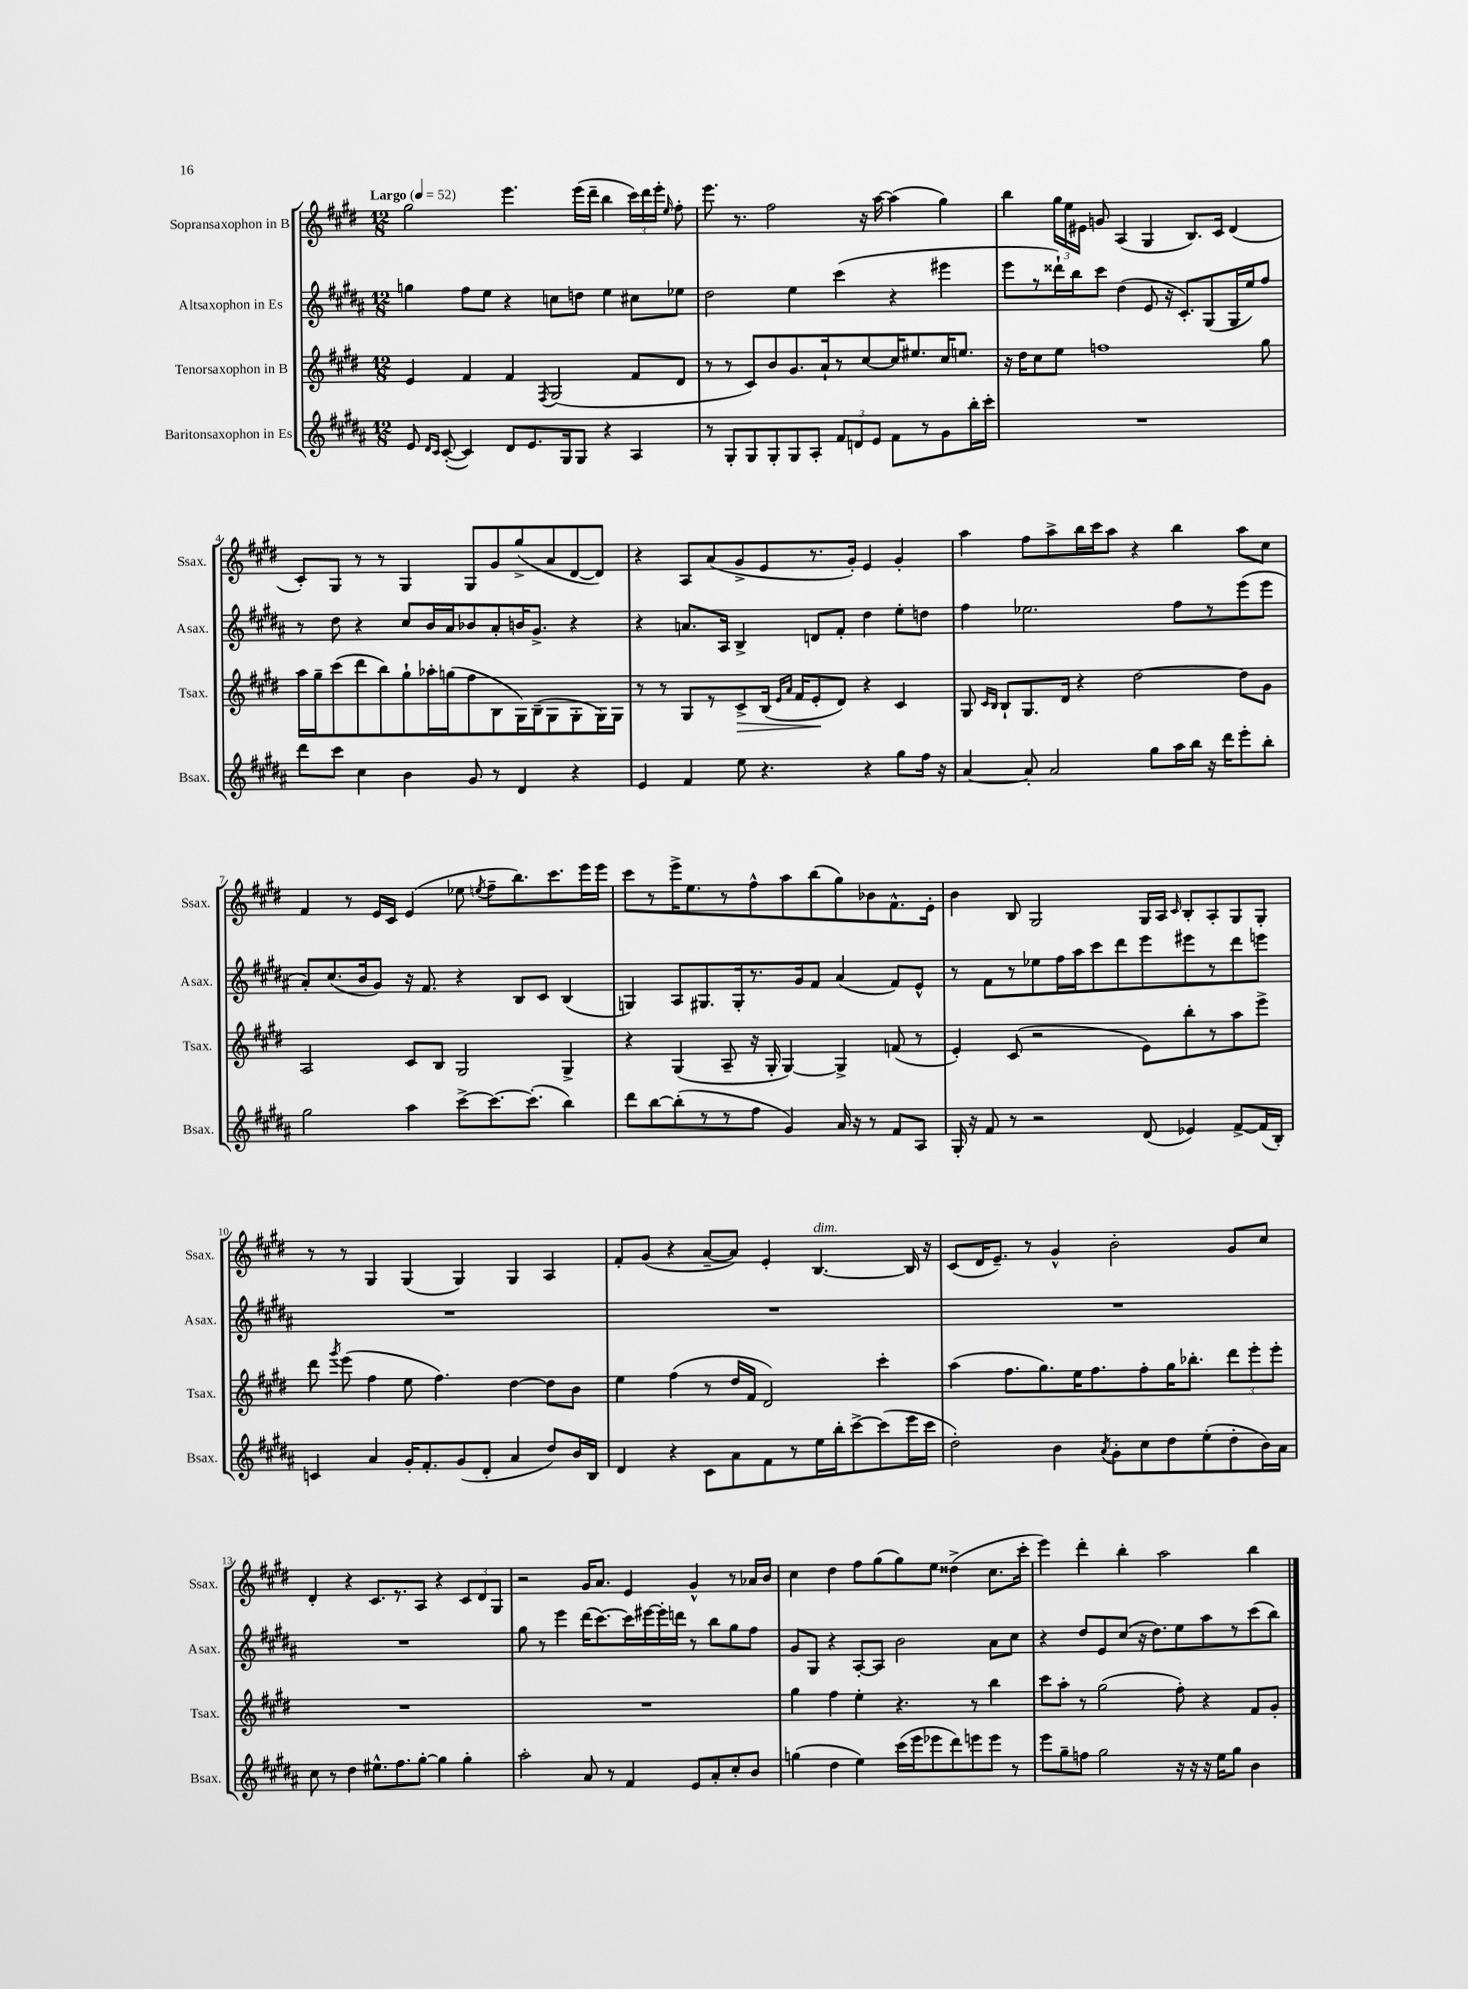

**kern	**kern	**dynam	**kern	**kern
*part4	*part3	*part3	*part2	*part1
*staff4	*staff3	*staff3	*staff2	*staff1
*I"Baritonsaxophon in Es	*I"Tenorsaxophon in B	*	*I"Altsaxophon in Es	*I"Sopransaxophon in B
*I'Bsax.	*I'Tsax.	*	*I'Asax.	*I'Ssax.
*clefG2	*clefG2	*	*clefG2	*clefG2
*k[f#c#g#d#a#]	*k[f#c#g#d#]	*	*k[f#c#g#d#a#]	*k[f#c#g#d#]
*M12/8	*M12/8	*	*M12/8	*M12/8
*MM52	*MM52	*	*MM52	*MM52
=1	=1	=1	=1	=1
!	!	!	!	!LO:TX:a:B:t=Largo
8e/	4e/	.	4ggn\	2gg#\
16qqd#/LL	.	.	.	.
16qqc#/JJ	.	.	.	.
([8c#'/	.	.	.	.
4c#/])	4f#/	.	8ff#\L	.
.	.	.	8ee\J	.
8d#/L	4f#/	.	4r	4.eee\
8.e/	.	.	.	.
.	8qF#/	.	.	.
.	(2G#/	.	8ccn\L	.
16G#/k	.	.	.	.
8G#/J	.	.	8ddn\J	(16eee\LL
.	.	.	.	16ddd#~\JJ
4r	.	.	4ee\	4bb\
4A#/	8f#/L	.	8cc#X\L	24ccc#\LL)
.	.	.	.	24ddd#\
.	.	.	.	24eee'\JJ
.	.	.	.	16qqee/
.	8d#/J	.	8ee-X\J	8ff#'\
=2	=2	=2	=2	=2
8r	8r	.	2dd#\	8.eee\
8G#'/L	8r	.	.	.
.	.	.	.	8.r
8G#/	8c#/L)	.	.	.
8G#'/	8b/	.	.	2ff#\
8G#/	8.g#/	.	4ee\	.
8A#'/J	.	.	.	.
.	16a`/k	.	.	.
12f#/L	8r	.	(4ccc#\	.
12dn/	.	.	.	.
.	[8cc#/	.	.	16r
12e/J	.	.	.	.
.	.	.	.	[16aa\
8f#\L	16cc#/K]	.	4r	(4aa\]
.	8.ee#X/	.	.	.
8r	.	.	.	.
8g#\	16cc#/K	.	4eee#X\	4gg#\)
.	8.een/J	.	.	.
16bb'\L	.	.	.	.
16ccc#'\JJ	.	.	.	.
=3	=3	=3	=3	=3
1.r	16r	.	8eee\L	4bb\
.	16dd#\KL	.	.	.
.	8cc#\	.	8r	.
.	8ee\J	.	16ddd##X`\L)	24gg#\LL
.	.	.	.	24ee\
.	.	.	16bb\J	.
.	.	.	.	24e#X\JJ
.	1ffn	.	8ccc#\J	8gn/
.	.	.	(4dd#\	(4A/
.	.	.	8e/	4G#/
.	.	.	16r	.
.	.	.	8.c#'/L)	.
.	.	.	.	8.B/L)
.	.	.	(8G#/	.
.	.	.	.	16c#/Jk
.	.	.	16G#/L	(4d#/
.	.	.	16ee/J)	.
.	8gg#\	.	8ff#/J	.
!!LO:LB:g=z
=4	=4	=4	=4	=4
8ddd#\L	16aa\LL	.	8r	8c#'/L)
.	16gg#~\J	.	.	.
8ccc#\J	(8ccc#\	.	8dd#\	8G#/J
4cc#\	8ddd#\	.	4r	8r
.	8bb\)	.	.	8r
4b\	8gg#`\	.	8cc#/L	4G#/
.	16aa-X'\L	.	16b/L	.
.	(16ggn\J	.	16a#/J	.
8g#/	8ff#\	.	8b-X/	8G#/L
8r	8B\	.	8a#'/	8g#/
4d#/	16G#\L)	.	16bn/K	(8gg#^/
.	(16B~\J	.	8.g#^/J	.
.	8G#\	.	.	8a/
4r	8G#'\	.	4r	[8d#/
.	16G#\L)	.	.	8d#/J])
.	16G#\JJ	.	.	.
=5	=5	=5	=5	=5
4e/	8r	.	4r	4r
.	8r	.	.	.
4f#/	8G#/L	.	8.an/L	8A/L
.	8r	.	.	(8a/
.	.	.	16A#/Jk	.
!	!	!LO:HP:b	!	!
8ee\	8c#^/	>	4B^/	8g#^/
4.r	(16B/Jk	.	.	8e/
.	16qqe/LL	.	.	.
.	16qqa/JJ	.	.	.
.	16f#/KL	.	.	.
.	8e'/	.	8dn/L	8.r
.	8d#/J)	]	8f#'/J	.
.	.	.	.	16g#'/Jk)
4r	4r	.	4dd#\	4e/
8gg#\L	4c#/	.	8ee'\L	4g#'/
16ff#\Jk	.	.	8ddn\J	.
16r	.	.	.	.
=6	=6	=6	=6	=6
[4a#/	8G#/	.	4ff#\	4aa\
.	16qqc#/LL	.	.	.
.	16qqB/JJ	.	.	.
.	8B`/L	.	.	.
8a#'/]	8.G#/	.	2.ee-X\	8ff#\L
2a#/	.	.	.	8aa^\
.	16d#/Jk	.	.	.
.	4r	.	.	16bb\L
.	.	.	.	16ccc#\J
.	.	.	.	8aa\J
.	[2dd#\	.	.	4r
8gg#\L	.	.	.	.
16aa#\L	.	.	8ff#\L	4bb\
16bb\JJ	.	.	.	.
16r	.	.	8r	.
16ddd#\KL	.	.	.	.
8eee'\	8dd#\L]	.	(8eee\	8aa\L
8bb'\J	8g#\J	.	8eee\J	8cc#\J
!!LO:LB:g=z
=7	=7	=7	=7	=7
2gg#\	2A/	.	8a#'/L)	4f#/
.	.	.	(8.cc#/	.
.	.	.	.	8r
.	.	.	16b/k	.
.	.	.	8g#/J)	16e/LL
.	.	.	.	16c#/JJ
4aa#\	8c#/L	.	16r	(4e/
.	.	.	8.f#/	.
.	8B/J	.	.	.
[8ccc#^\L	2G#/	.	4r	8ee-X\
.	.	.	.	8qeen/
8.ccc#\_	.	.	.	8ff#~\L
.	.	.	8B/L	8.bb\)
(8.ccc#'\J]	.	.	.	.
.	.	.	8c#/J	.
.	.	.	.	8.ccc#\
4bb\)	4G#^/	.	(4B/	.
.	.	.	.	16eee\L
.	.	.	.	16eee\JJ
=8	=8	=8	=8	=8
8ddd#\L	4r	.	4Gn/)	8ccc#\L
[8bb\	.	.	.	8r
(8bb'\]	(4G#/	.	8A#/L	16eee^\K
.	.	.	.	8.ee\
8r	.	.	8.G#X/	.
8r	8A~/	.	.	8r
.	.	.	16G#'/k	.
8ff#\J	16r	.	8.r	8ff#^^\
.	16G#'/	.	.	.
4g#/)	[4G#/)	.	.	8aa\
.	.	.	16g#/k	.
.	.	.	8f#/J	(8bb\
16a#/	4G#^/]	.	(4a#/	8gg#\)
16r	.	.	.	.
8r	.	.	.	8b-X\
8f#/L	(8fn/	.	8f#/L)	8.f#^^\
8A#/J	8r	.	8e^^/J	.
.	.	.	.	16e'\Jk
=9	=9	=9	=9	=9
16G#'/	4e'/)	.	8r	4b\
16r	.	.	.	.
8f#/	.	.	8f#\L	.
8r	(8c#/	.	8r	8B/
2r	2r	.	8ee-X\	2G#/
.	.	.	16ff#\L	.
.	.	.	16aa#\J	.
.	.	.	8ccc#\	.
.	.	.	8ddd#\	.
(8d#/	8e\L)	.	8eee\	16G#/LL
.	.	.	.	16A/JJ
.	.	.	.	16qqc#/
4e-X/)	8bb'\	.	8eee#X\	8B'/L
.	8r	.	8r	8A'/
[8f#^/L	8aa\	.	8ddd#\	8G#/
(16f#/L]	8eee^\J	.	8eeen\J	8G#'/J
16B'/JJ)	.	.	.	.
!!LO:LB:g=z
=10	=10	=10	=10	=10
4cn/	8ddd#\	.	1.r	8r
.	8qggg#/	.	.	.
.	(8eee\	.	.	8r
4a#/	4ff#\	.	.	4G#/
16g#'/KL	8ee\	.	.	(4G#/
8.f#'/	.	.	.	.
.	4.ff#\)	.	.	.
(8g#/	.	.	.	4G#/)
8d#'/J	.	.	.	.
4a#/	[4dd#\	.	.	4G#/
8dd#/L)	8dd#\L]	.	.	4A/
16b/L	8b\J	.	.	.
16B/JJ	.	.	.	.
=11	=11	=11	=11	=11
4d#/	4ee\	.	1.r	8f#'/L
.	.	.	.	(8g#/J
4r	(4ff#\	.	.	4r
8c#\L	8r	.	.	[8a~/L
8a#\	16dd#/LL	.	.	8a/J])
.	16f#/JJ	.	.	.
8f#\	2d#/)	.	.	4e'/
8r	.	.	.	.
!	!	!	!	!LO:TX:a:i:t=dim.
16ee\L	.	.	.	[4.B/
16bb'\J	.	.	.	.
[8ccc#^\	.	.	.	.
(8ccc#\]	4ccc#'\	.	.	.
16eee\L	.	.	.	16B/]
16ccc#\JJ	.	.	.	16r
=12	=12	=12	=12	=12
2dd#'\)	(4aa\	.	1.r	(8c#/L
.	.	.	.	16d#/K
.	.	.	.	8.e~/J)
.	8.ff#\L	.	.	.
.	.	.	.	8r
.	8.gg#\)	.	.	.
4b\	.	.	.	4g#^^/
.	16ee\K	.	.	.
.	8.ff#\	.	.	.
8qa#/	.	.	.	.
8g#'\L	.	.	.	2b'\
8cc#\	8ff#'\	.	.	.
8dd#\	16gg#\K	.	.	.
.	8.bb-X'\J	.	.	.
(8ee'\	.	.	.	.
8dd#'\	12ddd#\L	.	.	8g#/L
.	12eee'\	.	.	.
16b\L)	.	.	.	8cc#/J
.	12eee'\J	.	.	.
16a#\JJ	.	.	.	.
!!LO:LB:g=z
=13	=13	=13	=13	=13
8cc#\	1.r	.	1.r	4d#'/
8r	.	.	.	.
4dd#\	.	.	.	4r
8.ee#X^^\L	.	.	.	8.c#/L
8.ff#\	.	.	.	8.r
[8gg#'\J	.	.	.	8A/J
4gg#\]	.	.	.	4r
4gg#'\	.	.	.	12c#/L
.	.	.	.	12d#/
.	.	.	.	12G#/J
=14	=14	=14	=14	=14
2aa#'\	1.r	.	8gg#\	2r
.	.	.	8r	.
.	.	.	4eee\	.
8a#/	.	.	(16ddd#\KL	16g#/KL
.	.	.	[8.ccc#\)	8.a/J
8r	.	.	.	.
4f#/	.	.	16ccc#\L]	4e/
.	.	.	[16eee#X\	.
.	.	.	16eee#'\]	.
.	.	.	16dddn\JJ	.
8e/L	.	.	8r	4g#^^/
8a#'/	.	.	8bb\L	.
8cc#'/	.	.	8gg#\	8r
8b/J	.	.	8ff#\J	16a-X/LL
.	.	.	.	16b/JJ
=15	=15	=15	=15	=15
(4ggn\	4gg#\	.	8g#/L	4cc#\
.	.	.	8G#/J	.
4dd#\	4ff#\	.	4r	4dd#\
4ee\)	4ee'\	.	[8A#'/L	8ff#\L
.	.	.	8A#/J]	(8gg#\
(16ccc#\LL	4.r	.	2b\	8gg#\)
16eee\J	.	.	.	.
8eee-X\	.	.	.	8ee\J
8ddd#\)	.	.	.	(4dd##X^\
8eeen\	8r	.	.	.
8eee\J	4bb\	.	8a#\L	8.cc#\L
8r	.	.	8cc#\J	.
.	.	.	.	16ccc#'\Jk
=16	=16	=16	=16	=16
8eee\L	8ccc#\L	.	4r	4eee\)
8gg#~\	8aa'\J	.	.	.
8ffn\J	8r	.	8dd#/L	4ddd#'\
2gg#\	(2gg#\	.	8e/	.
.	.	.	(8cc#/J	4bb'\
.	.	.	16r	.
.	.	.	8.dd#\L)	.
.	.	.	.	2aa\
16r	8ff#'\)	.	8ee\	.
16r	.	.	.	.
16r	4r	.	8aa#\	.
16ee\KL	.	.	.	.
8gg#\J	.	.	8r	.
4b\	8f#/L	.	(8ccc#\	4bb\
.	8g#'/J	.	8bb\J)	.
==	==	==	==	==
*-	*-	*-	*-	*-
